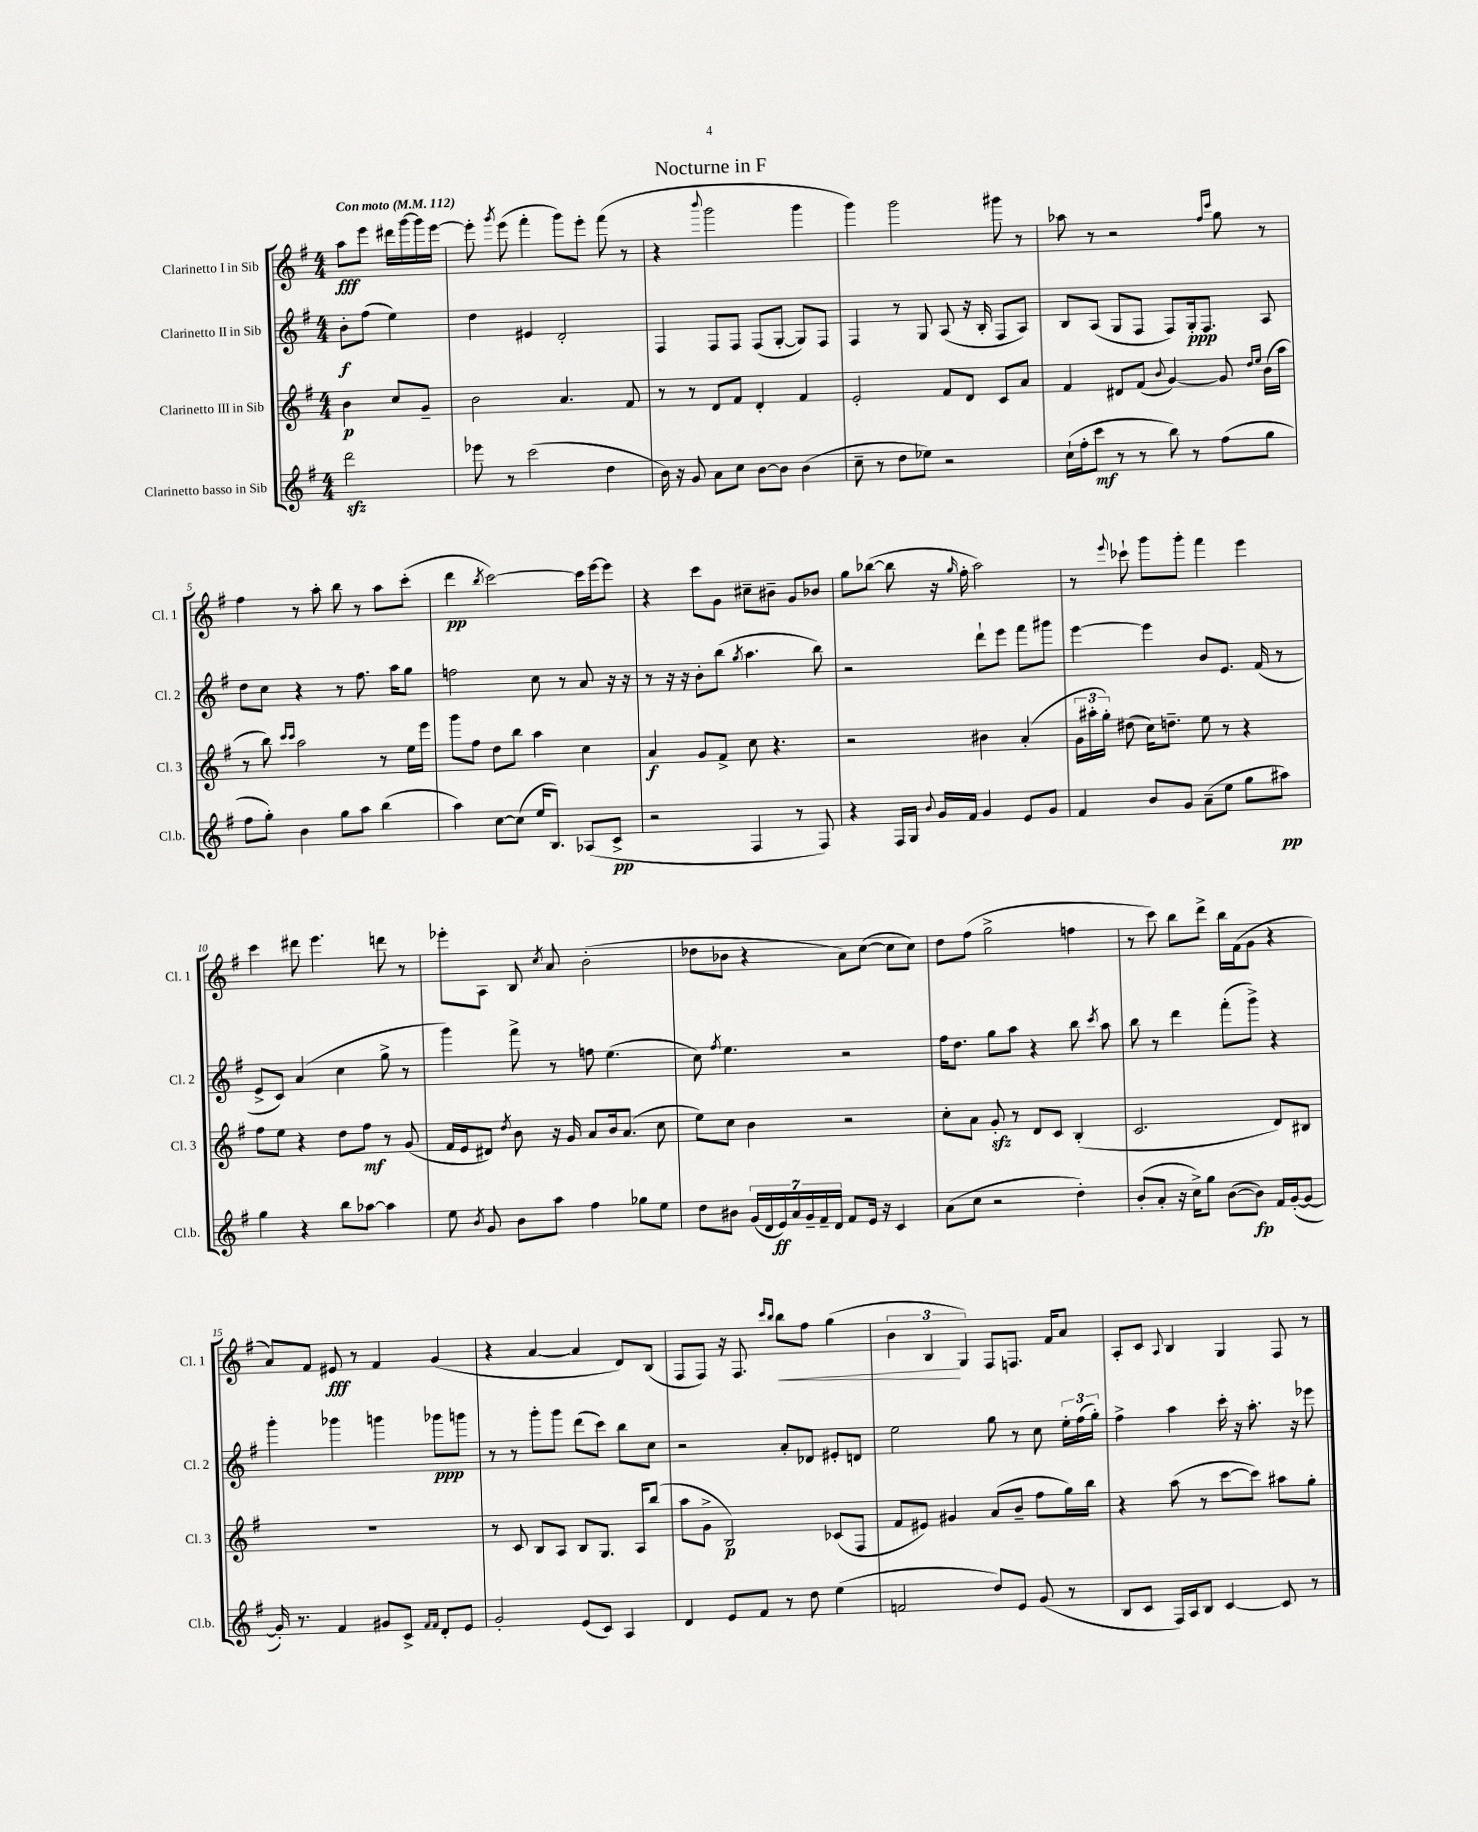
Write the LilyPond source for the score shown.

\header { title = "Nocturne in F" }
<<
\new StaffGroup <<
\new Staff = "s0" \with { instrumentName = "Clarinetto I in Sib" shortInstrumentName = "Cl. 1" } {
    \clef treble \key g \major \numericTimeSignature \time 4/4 \partial 2 \tempo "Con moto" 4 = 112
    \autoBeamOff a''8[\fff e'''8] dis'''16[ g'''16~ g'''16 e'''16]~ |
    e'''8-. \acciaccatura { g'''8 } e'''8( fis'''4-. g'''8[) e'''8]-. fis'''8( r8 |
    r4 \appoggiatura { b'''8 } g'''2 g'''4 |
    g'''4) g'''2 gis'''8 r8 |
    aes''8 r8 r2 \grace { fis''16[ c'''16] } g''8 r8 |
    fis''4 r8 a''8-. b''8 r8 a''8[ c'''8]-.( |
    d'''4\pp \acciaccatura { b''8 } c'''2~) c'''16[ e'''16~ e'''8] |
    r4 c'''8[ g'8] cis''8[-- bis'8]-- g'8[ bes'8] |
    g''8[ bes''8]~( bes''8 r16 \grace { g''16 } fis''16-. a''2) |
    r8 \appoggiatura { e'''8 } ces'''8-! g'''8[ g'''8]-. fis'''4 e'''4 |
    c'''4 dis'''8 e'''4. d'''8 r8 |
    ees'''8[-. a8] b8 \acciaccatura { c''8 } a'8 b'2-.( |
    des''8[ bes'8] r4 a'8[) c''8]~( c''8[ c''8]) |
    d''8[ fis''8]( g''2-> f''4 |
    r8 c'''8) b''8[ d'''8]-> b''16[ fis'16( g'8] r4 |
    a'8[) fis'8] eis'8\fff r8 fis'4 g'4( |
    r4 a'4~ a'4 d'8[) b8]( |
    fis8[ fis8]) r16 fis8. \grace { c'''16[ b''16] } b''8[\< fis''8] g''4( |
    \tuplet 3/2 { b'4 b4\! g4) } fis8[ f8.] fis'16[ a'8] |
    a8[-. c'8] \appoggiatura { a8 } b4 g4 fis8 r8 \bar "|." |
}
\new Staff = "s1" \with { instrumentName = "Clarinetto II in Sib" shortInstrumentName = "Cl. 2" } {
    \clef treble \key g \major \numericTimeSignature \time 4/4 \partial 2
    \autoBeamOff b'8[-.\f fis''8]( e''4) |
    d''4 eis'4 d'2-. |
    fis4 fis8[ fis8] fis8[( g8]~-. g8[) fis8] |
    fis4 r8 g8 a8( r16 b16-. fis8[ a8]) |
    b8[ a8]( g8[ fis8] fis8[) g16-.\ppp fis8.] a8 |
    d''8[ c''8] r4 r8 fis''8. a''16[ g''8] |
    f''2 c''8 r8 a'8 r16 r16 |
    r8 r16 r16 b'8[-. b''8]( \acciaccatura { g''8 } a''4. b''8) |
    r2 d'''8[-! e'''8] fis'''8[ gis'''8] |
    e'''4~ e'''4 b'8[ e'8.] fis'16( r8 |
    e'8[-> c'8]) a'4( c''4 g''8-> r8 |
    g'''4) fis'''8-> r8 f''8 e''4.( |
    c''8) \acciaccatura { fis''8 } e''4. r2 |
    fis''16[ d''8.] g''8[ a''8] r4 b''8 \acciaccatura { c'''8 } a''8 |
    b''8 r8 d'''4 fis'''8[-.( g'''8]->) r4 |
    g'''4-. ges'''4 g'''4 ges'''8[\ppp g'''8] |
    r8 r8 g'''8[-. g'''8] d'''8[( c'''8]) b''8[ c''8] |
    r2 a'8[-. des'8] eis'8[-. d'8] |
    e''2 g''8 r8 c''8 \tuplet 3/2 { e''16[-. fis''16( g''16]-.) } |
    fis''4-> a''4 c'''16-. r16 a''8.-. r16 ees'''8 \bar "|." |
}
\new Staff = "s2" \with { instrumentName = "Clarinetto III in Sib" shortInstrumentName = "Cl. 3" } {
    \clef treble \key g \major \numericTimeSignature \time 4/4 \partial 2
    \autoBeamOff b'4\p c''8[ g'8]-- |
    b'2 a'4. fis'8 |
    r8 r8 d'8[ fis'8] d'4-. fis'4 |
    e'2-. fis'8[ d'8] c'8[ a'8] |
    fis'4 dis'8[ fis'8]( \appoggiatura { b'8 } g'4~) g'8 \grace { d''16[ e''16] } b'16[( a''16] |
    r8 b''8) \grace { c'''16[ c'''16] } a''2 r8 e''16[ e'''16] |
    g'''8[ fis''8] d''8[ b''8] a''4 c''4 |
    a'4\f g'8[ fis'8]-> c''8 r4. |
    r2 bis'4 a'4-.( |
    \tuplet 3/2 { g'16[ ais''16-. g''16]-.) } dis''8( c''16[) d''8.]-- e''8 r8 r4 |
    fis''8[ e''8] r4 d''8[ fis''8]\mf r8 g'8( |
    fis'16[ e'16 dis'8]) \acciaccatura { d''8 } b'8 r16 g'16 a'8[ b'16 a'8.]( c''8 |
    e''8[) c''8] b'4 r2 |
    c''8[-. a'8] g'8-.\sfz r8 d'8[ c'8] b4-.( |
    c'2. d'8[) bis8] |
    R1 |
    r8 c'8 b8[ a8] b8[ g8.] a16[ b''8]( |
    a''8[ g'8]-> b2\p) ces'8[( fis8] |
    fis'8[ eis'8]) gis'4 a'8[( b'8]-- fis''8[ g''16) b''16] |
    r4 a''8( r8 c'''8[~ c'''8]) ais''8[ g''8]-. \bar "|." |
}
\new Staff = "s3" \with { instrumentName = "Clarinetto basso in Sib" shortInstrumentName = "Cl.b." } {
    \clef treble \key g \major \numericTimeSignature \time 4/4 \partial 2
    \autoBeamOff d'''2\sfz |
    ees'''8 r8 c'''2( d''4 |
    b'16) r16 g'8 a'8[ c''8] b'8[~ b'8] b'4( |
    c''8-- r8 d''8[ ees''8]) r2 |
    c''16[-!( fis''16-. c'''8]\mf r8 r8 b''8) r8 fis''8[( g''8] |
    fis''8[ g''8]-.) b'4 g''8[ a''8] b''4( |
    a''4) c''8[~ c''8]( e''16[ b8.]) aes8[( c'8]->\pp |
    r2 fis4 r8 fis8) |
    r4 fis16[ g16] \appoggiatura { b'8 } g'16[ fis'16] g'4 e'8[ g'8] |
    fis'4 b'8[ g'8] a'8[--( e''8] g''8[ ais''8]\pp) |
    g''4 r4 b''8[ aes''8]~ aes''4 |
    e''8 \acciaccatura { b'8 } g'8 b'8[ a''8] fis''4 ges''8[ e''8] |
    d''8[ bis'8] \tuplet 7/4 { g'16[( d'16 e'16\ff) a'16 g'16-- fis'16-- d'16] } fis'8[ e'16] r16 c'4 |
    a'8[( c''8] r2 d''4-.) |
    b'8[-.( a'8]-. r16 c''16[->) g''8] b'8[~( b'8]\fp) fis'16[ g'16~-.( g'8]~ |
    g'16-.) r8. fis'4 gis'8[ c'8]-> \grace { fis'16[ fis'16] } d'8[-. e'8] |
    g'2-. e'8[( c'8]) a4 |
    d'4 e'8[ fis'8] r8 d''8 e''4( |
    f'2 d''8[) e'8] g'8( r8 |
    b8[ c'8] fis16[) a16 b8] c'4~ c'8 r8 \bar "|." |
}
>>
>>
